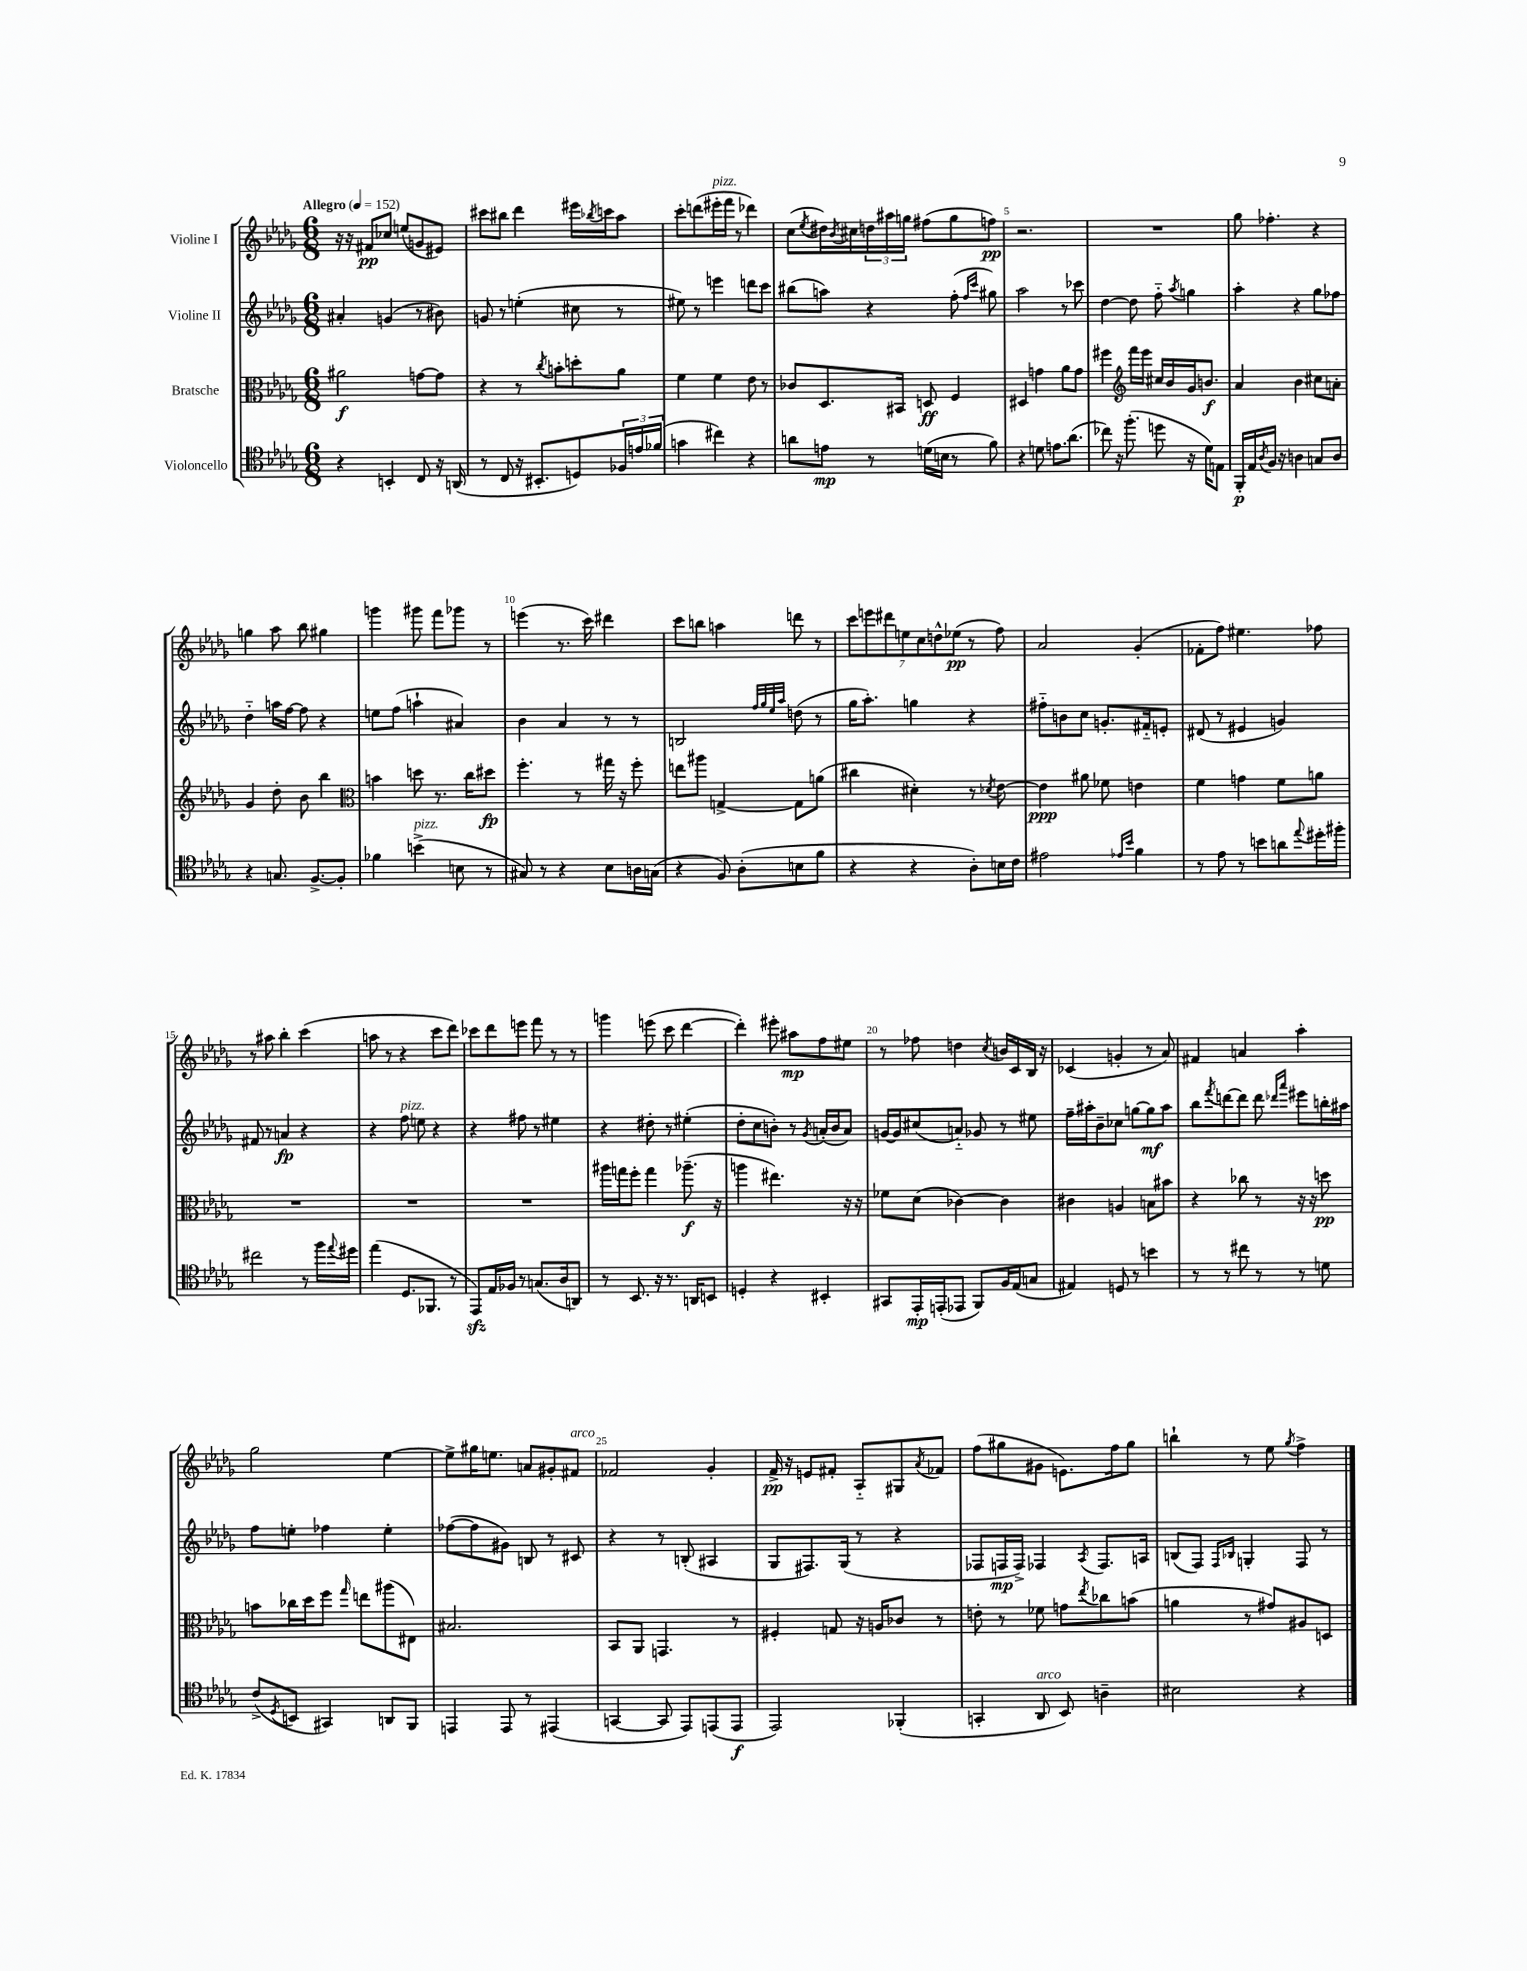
<<
\new StaffGroup <<
\new Staff = "s0" \with { instrumentName = "Violine I" } {
    \clef treble \key des \major \numericTimeSignature \time 6/8 \tempo "Allegro" 4 = 152
    r16 r16 fis'8\pp ces''8 e''8( g'8 eis'8) |
    cis'''8 bis''8 des'''4 eis'''16 \acciaccatura { bes''8 } c'''16 aes''8 |
    c'''8-. d'''8( eis'''16-.^\markup { \italic "pizz." } f'''16 r8 des'''4) |
    c''8( \acciaccatura { ees''8 } dis''16) \acciaccatura { bes'8 } cis''16 \tuplet 3/2 { d''16 ais''16 g''16 } fis''8( g''8 f''8\pp) |
    r2. |
    R2. |
    ges''8 fes''4.-. r4 |
    g''4 aes''8 bes''8 gis''4 |
    g'''4 gis'''8 f'''8 ges'''8 r8 |
    e'''4( r8. c'''16) dis'''4 |
    c'''8 b''8 a''4 d'''8 r8 |
    \tuplet 7/4 { c'''8 e'''8 dis'''8 e''8 c''8 d''8-^ ees''8\pp( } r8 f''8) |
    aes'2 ges'4-.( |
    fes'8-. f''8) eis''4. fes''8 |
    r8 ais''8 bes''4-. c'''4( |
    a''8 r8 r4 c'''8 des'''8) |
    ces'''8 des'''8 e'''8 f'''8 r8 r8 |
    g'''4 e'''8( c'''8 des'''4~ |
    des'''4-.) eis'''8-. ais''8\mp f''8 eis''8 |
    r8 fes''8 d''4 \acciaccatura { c''8 } b'16 c'16 bes16 r16 |
    ces'4( g'4-. r8 aes'8) |
    fis'4 a'4 aes''4-. |
    ges''2 ees''4~ |
    ees''8-> gis''16 e''8. a'8 gis'8-. fis'8^\markup { \italic "arco" } |
    fes'2 ges'4-. |
    f'16->\pp r16 e'8 fis'8-. aes8-_ gis8 \acciaccatura { aes'8 } fes'8 |
    f''8( gis''8 gis'8 e'8.) f''16 gis''8 |
    b''4-! r8 ees''8 \acciaccatura { ges''8 } f''4-> \bar "|." |
}
\new Staff = "s1" \with { instrumentName = "Violine II" } {
    \clef treble \key des \major \numericTimeSignature \time 6/8
    ais'4-. g'4( r8 bis'8) |
    g'8 r8 e''4-.( cis''8 r8 |
    eis''8) r8 e'''4 d'''8 c'''8 |
    bis''8( a''8) r4 f''8-.( \grace { f''16 c'''16 } gis''8) |
    aes''2 r8 ces'''8 |
    des''4~ des''8 f''8-_ \acciaccatura { aes''8 } g''4 |
    aes''4-. r4 ges''8 fes''8 |
    des''4-_ a''16 f''16~ f''8 r4 |
    e''8 f''8( a''4-! ais'4) |
    bes'4 aes'4 r8 r8 |
    b2 \grace { f''32 ges''32 ees''32 aes''32 } d''8( r8 |
    ges''16 aes''8.-.) g''4 r4 |
    fis''8-_ b'8 c''8 g'8.-. fis'16-_ e'8-. |
    dis'8( r8 eis'4 g'4) |
    fis'8 r8 a'4\fp r4 |
    r4 f''8^\markup { \italic "pizz." } e''8 r4 |
    r4 fis''8 r8 eis''4 |
    r4 dis''8-. r8 eis''4-.( |
    des''8-. c''8 b'8-.) r8 \acciaccatura { ges'8 } a'16-.( b'16 a'8) |
    g'16~ g'16 cis''8( a'8-_) ges'8 r8 eis''8 |
    f''16-- ais''16-. bes'8-- ces''8 g''8~ g''8\mf ais''8 |
    bes''8 \acciaccatura { f'''8 } d'''8~ d'''8 d'''8 \grace { des'''16 aes'''16 } eis'''8 b''16-. ais''16 |
    f''8 e''8-. fes''4 e''4-. |
    fes''8~( fes''8 gis'8) b8 r8 cis'8 |
    r4 r8 b8-.( ais4 |
    ges8 fis8.) ges16( r8 r4 |
    fes8 f16\mp f16->) fes4 \acciaccatura { aes8 } fes8. a16 |
    b8( f8) \grace { f16 bes16 } g4-. f8 r8 \bar "|." |
}
\new Staff = "s2" \with { instrumentName = "Bratsche" } {
    \clef alto \key des \major \numericTimeSignature \time 6/8
    ais'2\f g'8~ g'8 |
    r4 r8 \acciaccatura { c''8 } b'8-. d''8-. aes'8 |
    f'4 f'4 ees'8 r8 |
    ces'8 des8. bis,16 d8\ff f4 |
    dis4 g'4 aes'8 g'8 |
    fis''4 \clef treble f'''16 ees'''16 cis''16 bes'16 ges'16 b'8.\f |
    aes'4 bes'4 cis''8 a'8-. |
    ges'4 des''8-. bes'8 bes''4 |
    \clef alto b'4 d''8 r8. c''16 dis''8\fp |
    f''4.-. r8 gis''16 r16 f''8-. |
    e''8 ais''8 g4~-> g8 a'8( |
    cis''4 dis'4-.) r8 \acciaccatura { des'8 } ees'8~ |
    ees'4\ppp ais'8 fes'8 e'4 |
    f'4 g'4 f'8 a'8 |
    R2. |
    R2. |
    R2. |
    ais''16 g''16 f''8-. g''4 aes''8.--\f( r16 |
    a''4 eis''4.) r16 r16 |
    fes'8 des'8( ces'4~) ces'4 |
    cis'4 a4 b8 bis'8 |
    r4 ces''8 r8 r16 r16 d''8\pp |
    b'8 ces''16 des''16 f''8 \grace { ges''16 } e''8 ais''8( eis8) |
    bis2. |
    bes,8 aes,8 g,4. r8 |
    fis4-. g8 r16 a16 ces'8 r8 |
    e'8-. r8 fes'8 g'8 \acciaccatura { ees''8 } ces''8 b'8( |
    a'4 r8 gis'8) ais8 d8 \bar "|." |
}
\new Staff = "s3" \with { instrumentName = "Violoncello" } {
    \clef tenor \key des \major \numericTimeSignature \time 6/8
    r4 b,4-. c8 r16 a,16( |
    r8 c8 r16 bis,8.-. d8) \tuplet 3/2 { fes16 e'16 fes'16( } |
    g'4 cis''4) r4 |
    a'8 e'8\mp r8 d'16( b16 r8 f'8) |
    r4 d'8 e'8. aes'8.( |
    ces''8) r16 f''8.-.( d''8 r16 des'16) e8 |
    f,16-.\p ees16 \acciaccatura { aes8 } f16 r16 a4 g8 a8 |
    r4 g8. f8.~-> f8-. |
    fes'4 b'4->^\markup { \italic "pizz." }( b8 r8 |
    gis8) r8 r4 bes8 a16 g16( |
    r4 f8) aes8-.( b8 f'8 |
    r4 r4 aes8-.) b16 c'16 |
    eis'2 \grace { ees'16 bes'16 } f'4 |
    r8 ees'8 r8 b'8 a'8 \appoggiatura { ees''8 } dis''16-. fis''16-. |
    cis''2 r8 f''16 \appoggiatura { ees''8 } dis''16 |
    ees''4( des8. fes,8. r8 |
    ees,8\sfz) ees16 fes16 r8 g8.( aes16 a,8) |
    r8 bes,8. r16 r8. a,16 b,8 |
    d4-. r4 bis,4-. |
    gis,8 ees,16-.\mp e,16-.( ees,8 f,8) f16 ees16( g8 |
    eis4) d8 r8 b'4 |
    r8 r8 cis''8 r8 r8 d'8 |
    c'8->( \acciaccatura { des8 } b,8 gis,4) a,8 f,8 |
    e,4 e,8 r8 eis,4( |
    g,4~ g,8 ees,8) e,8( e,8\f |
    ees,2) fes,4-.( |
    g,4-. aes,8^\markup { \italic "arco" } bes,8) a4-- |
    bis2 r4 \bar "|." |
}
>>
>>
\layout { \context { \Score \override BarNumber.break-visibility = ##(#f #t #t) barNumberVisibility = #(every-nth-bar-number-visible 5) } }
